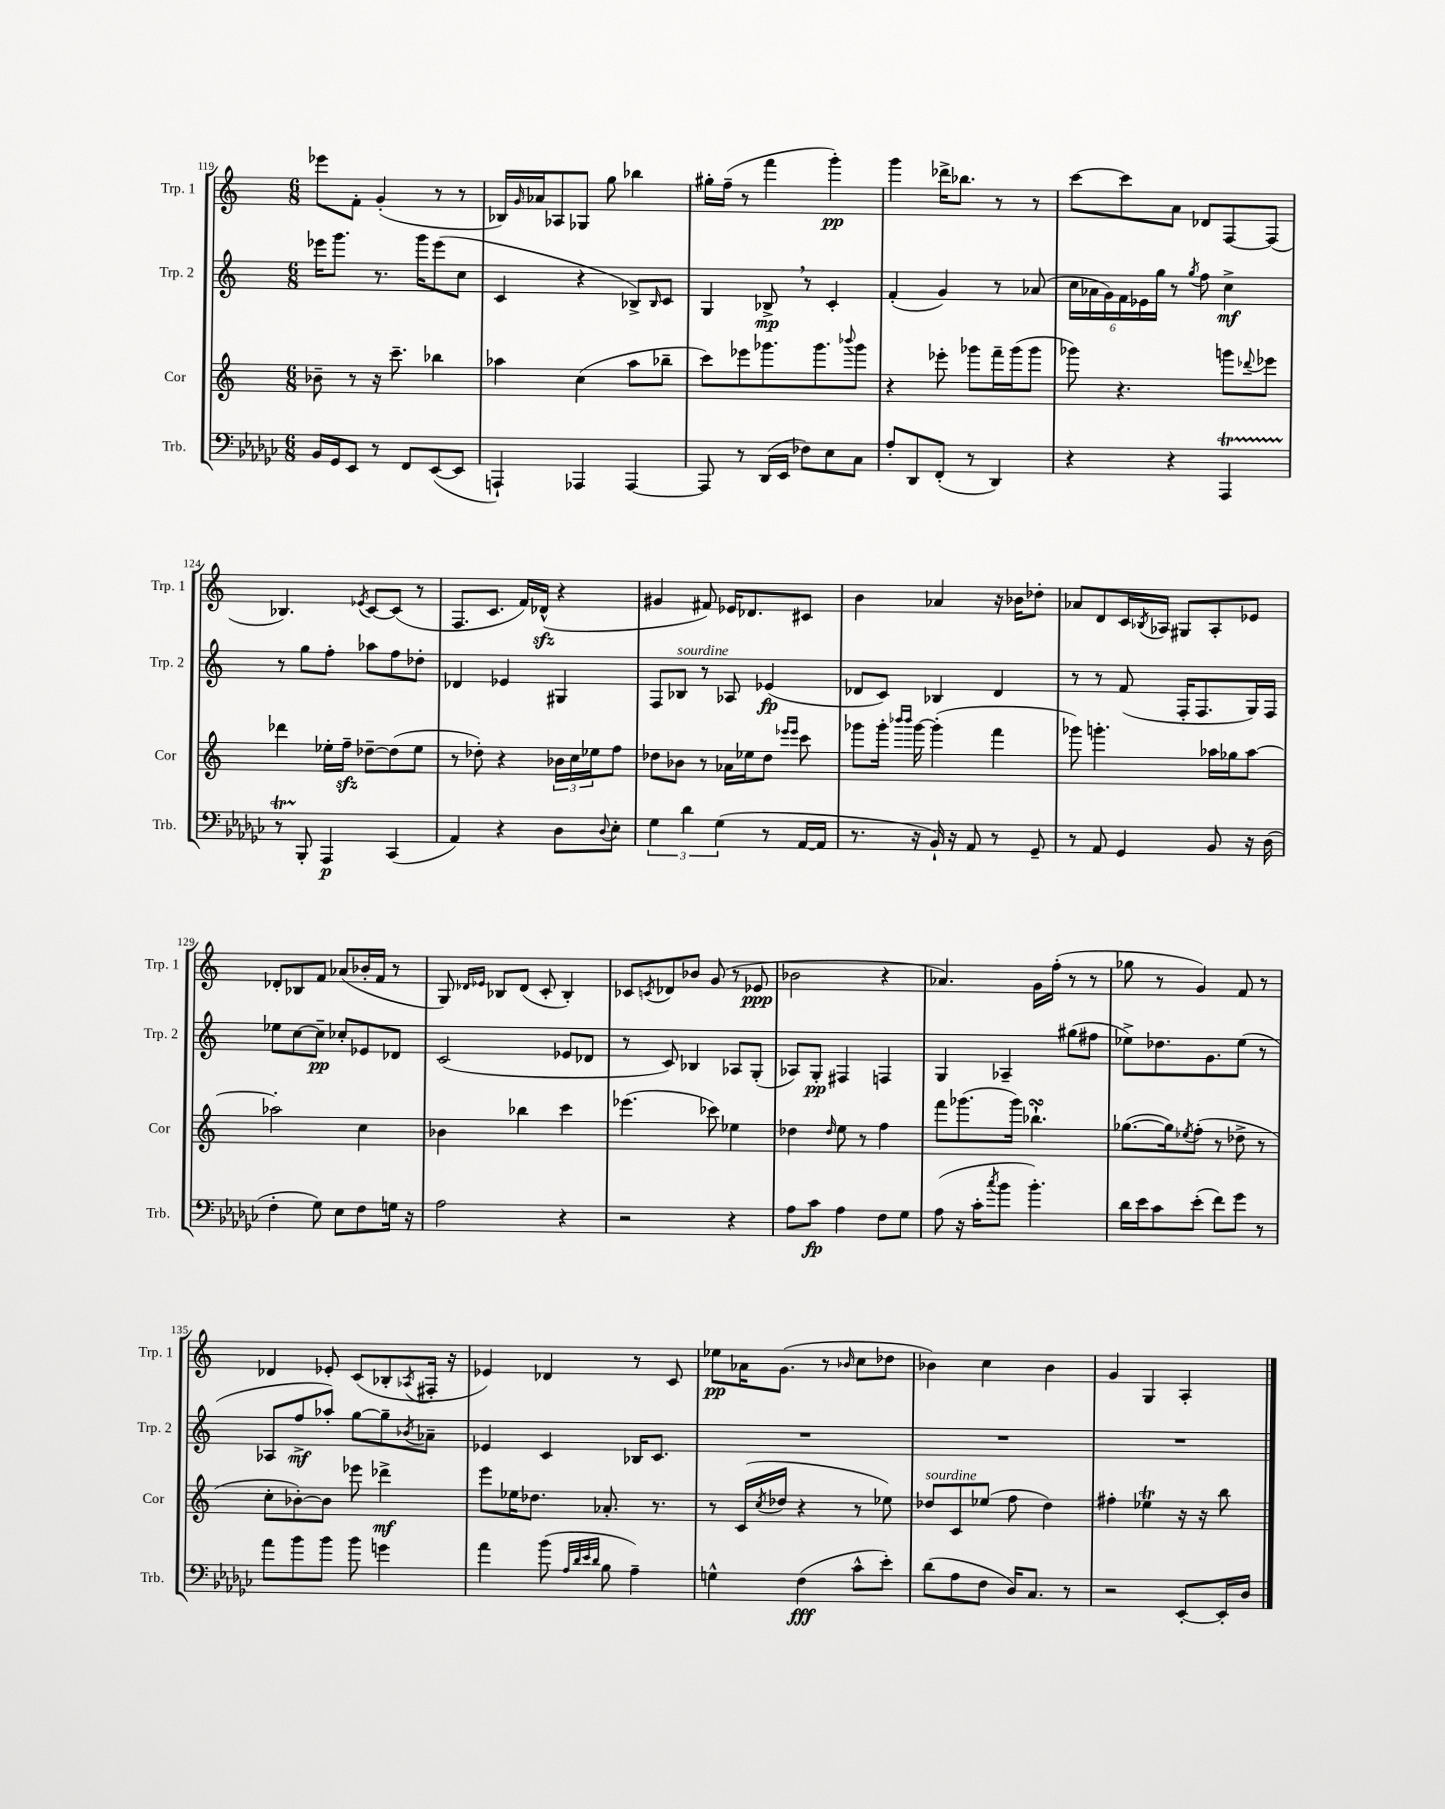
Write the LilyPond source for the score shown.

<<
\new StaffGroup <<
\new Staff = "s0" \with { instrumentName = "Trp. 1" shortInstrumentName = "Trp. 1" } {
    \clef treble \key c \major \numericTimeSignature \time 6/8
    ees'''8 f'8-. g'4-.( r8 r8 |
    bes16) \grace { g'16 } aes'16 aes8 ges8 g''8 bes''4 |
    gis''16-. f''16--( r8 f'''4 g'''4-.\pp) |
    g'''4 des'''16-> bes''8. r8 r8 |
    c'''8~ c'''8 a'8 des'8 f8~ f8( |
    bes4.) \acciaccatura { ees'8 } c'8~ c'8( r8 |
    f8. c'8. f'16) des'16-^\sfz( r4 |
    gis'4 fis'8) ees'16 des'8. cis'8 |
    b'4 aes'4 r16 bes'16 des''8-. |
    aes'8 d'8 c'16 \acciaccatura { bes8 } aes16 gis8 aes8-. ees'8 |
    des'8-. bes8 f'8 aes'8( bes'16-. f'16 r8 |
    g8) \grace { des'16 ees'16 } bes8 des'8( c'8-. bes4-.) |
    ces'8 \acciaccatura { c'8 } des'8 bes'8 g'8( r8 ees'8\ppp |
    bes'2 r4 |
    aes'4.) g'16 f''16-.( r8 r8 |
    ges''8 r8 g'4) f'8 r8 |
    des'4 ees'8-. c'8( bes8-. \acciaccatura { aes8 } fis16-. r16 |
    ees'4) des'4 r8 c'8 |
    ees''8\pp aes'16 g'8.( r8 \grace { bes'16 } c''8 des''8 |
    bes'4) c''4 bes'4 |
    g'4 g4 a4-. \bar "|." |
}
\new Staff = "s1" \with { instrumentName = "Trp. 2" shortInstrumentName = "Trp. 2" } {
    \clef treble \key c \major \numericTimeSignature \time 6/8
    ees'''16 g'''8. r8. g'''16 ees'''8( c''8 |
    c'4 r4 bes8->) \grace { bes16 } c'8 |
    g4 bes8->\mp \breathe r8 c'4-. |
    f'4-.( g'4) r8 aes'8( |
    \tuplet 6/4 { c''16 aes'16 g'16) f'16 ees'16 g''16 } r8 \acciaccatura { g''8 } f''8 c''4->\mf |
    r8 g''8 f''8-. aes''8 f''8 des''8-. |
    des'4 ees'4 gis4 |
    f8 bes8^\markup { \italic "sourdine" } r8 aes8 ees'4\fp( |
    des'8 c'8) bes4 des'4 |
    r8 r8 f'8( f16-. f8. g16) f16 |
    ees''8 c''8~ c''8--\pp ces''8-. ees'8 des'8 |
    c'2( ees'8 des'8 |
    r8 c'8) bes4 aes8 g8-.( |
    aes8) g8-.\pp fis4 f4 |
    g4 aes4-- gis''8( fis''8 |
    ees''8->) des''8. g'8. ees''8( r8 |
    aes8 f''8->\mf aes''8-.) g''8~ g''8-- \acciaccatura { bes'8 } aes'8-- |
    ees'4 c'4 bes16 c'8. |
    R2. |
    R2. |
    R2. \bar "|." |
}
\new Staff = "s2" \with { instrumentName = "Cor" shortInstrumentName = "Cor" } {
    \clef treble \key c \major \numericTimeSignature \time 6/8
    bes'8-- r8 r16 c'''8.-- bes''4 |
    aes''4 c''4( aes''8 bes''8-- |
    c'''8) ees'''8 ges'''8. ges'''8. \appoggiatura { bes'''8 } ges'''8 |
    r4 ees'''8-. ges'''8 f'''16-- ges'''16( ges'''8 |
    ges'''8) r4. g'''8 \appoggiatura { des'''8 } ees'''8 |
    des'''4 ees''16-. f''16--\sfz des''8~-- des''8( ees''8 |
    r8 des''8-.) r4 \tuplet 3/2 { bes'16 c''16 ees''16 } f''8 |
    des''8 bes'8 r8 aes'16 ees''16 des''8 \grace { ees'''16 ees'''16 } c'''8 |
    ges'''8 ges'''16-. \grace { bes'''16 bes'''16 } ges'''16~ ges'''4-.( f'''4 |
    ges'''8) g'''4.-. aes''16 ges''16 aes''8~ |
    aes''2-. c''4 |
    bes'4 bes''4 c'''4 |
    ees'''4.( ces'''8) ees''4 |
    des''4 \grace { des''16 } e''8 r8 f''4 |
    f'''8 ges'''8.( ges'''16) bes''4.-!\turn |
    ges''8.~( ges''16) \acciaccatura { ees''8 } f''8-.( r8 des''8-> r8 |
    c''8-. bes'8~-.) bes'8 ees'''8 des'''4->\mf |
    e'''8 ees''16 des''8. aes'8.-. r8. |
    r8 c'16( \acciaccatura { c''8 } des''16 r4 r8 ees''8) |
    des''8^\markup { \italic "sourdine" } c'8 ees''8( f''8 des''4) |
    fis''4-. ees''4\trill r16 r16 b''8 \bar "|." |
}
\new Staff = "s3" \with { instrumentName = "Trb." shortInstrumentName = "Trb." } {
    \clef bass \key ges \major \numericTimeSignature \time 6/8
    bes,16 ges,16 ees,8 r8 f,8 ees,8~( ees,8 |
    a,,4-!) aes,,4 aes,,4~ |
    aes,,8 r8 des,16( ees,16 fes8) ees8 ces8 |
    aes8-. des,8 f,8-.( r8 des,4) |
    r4 r4 aes,,4\startTrillSpan |
    r8 bes,,8-.\stopTrillSpan aes,,4\p ces,4( |
    aes,4) r4 des8 \appoggiatura { des8 } ees8-. |
    \tuplet 3/2 { ges4 des'4 ges4( } r8 aes,16~ aes,16 |
    r8. r16 bes,16-!) r16 aes,8 r8 ges,8-- |
    r8 aes,8 ges,4 bes,8 r16 des16( |
    f4-. ges8) ees8 f8 g16 r16 |
    aes2 r4 |
    r2 r4 |
    aes8 ces'8\fp aes4 f8 ges8 |
    aes8( r16 ces'16-. \acciaccatura { ces''8 } bes'8 bes'4.-.) |
    des'16 ees'16 ces'8 ees'8-.( f'8) ges'8 r8 |
    aes'8 bes'8 bes'8 bes'8 g'4 |
    aes'4 bes'8( \grace { aes32 des'32 ees'32 des'32 } bes8 aes4--) |
    g4-^ f4\fff( ces'8-^ ees'8-.) |
    des'8( aes8 f8 des16) ces8. r8 |
    r2 ees,8~-. ees,16-. des16 \bar "|." |
}
>>
>>
\layout { \context { \Score currentBarNumber = #119 } }
